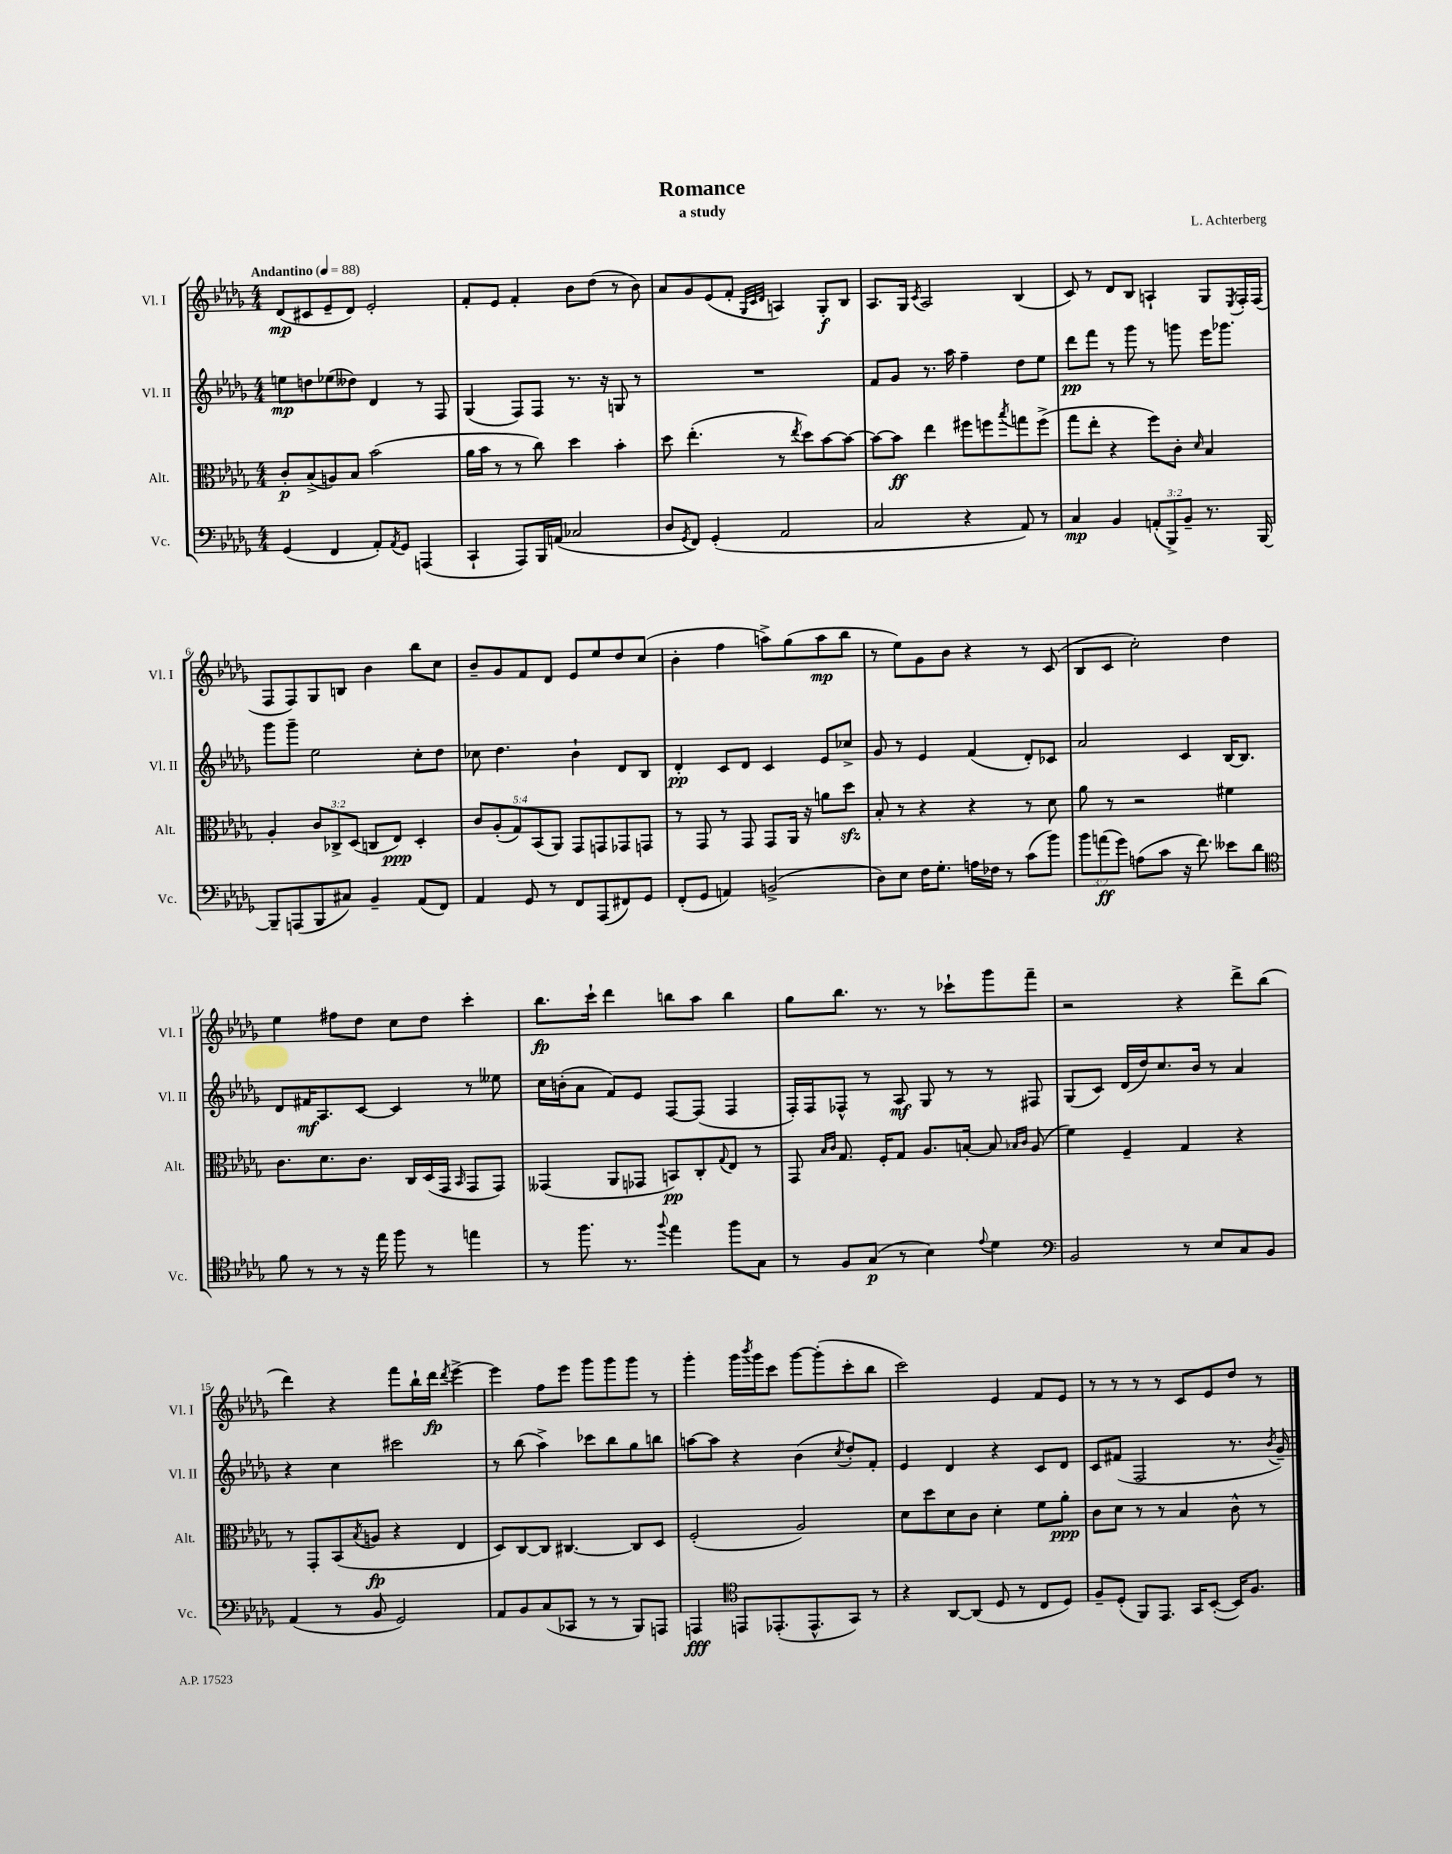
\header { title = "Romance" composer = "L. Achterberg" subtitle = "a study" }
<<
\new StaffGroup <<
\new Staff = "s0" \with { instrumentName = "Vl. I" shortInstrumentName = "Vl. I" } {
    \clef treble \key des \major \numericTimeSignature \time 4/4 \tempo "Andantino" 4 = 88
    des'8\mp( cis'8 ees'8-- des'8) ees'2-. |
    f'8-. ees'8 f'4-. bes'8 des''8( r8 bes'8) |
    aes'8 ges'8 ees'8( f'8-. \grace { ges32 c'32 des'32 } a4) ges8-.\f bes8 |
    aes8. ges16 \acciaccatura { c'8 } aes2 bes4( |
    c'8) r8 des'8 bes8 a4-! ges8 \acciaccatura { ees8 } f16-. f16( |
    f8 f8) ges8 b8 bes'4 bes''8 c''8 |
    bes'8-- ges'8 f'8 des'8 ees'8 ees''8 des''8 c''8( |
    bes'4-. f''4 a''8->) ges''8( a''8\mp bes''8 |
    r8 ees''8) ges'8 bes'8 r4 r8 c'8( |
    bes8 c'8 c''2-.) des''4 |
    ees''4 fis''8 des''8 c''8 des''8 c'''4-. |
    bes''8.\fp c'''16-! des'''4 b''8 aes''8 b''4 |
    ges''8 bes''8. r8. r8 ces'''8-! ges'''8 f'''8-- |
    r2 r4 des'''8-> bes''8( |
    des'''4) r4 f'''8 bes''16-! des'''16\fp \acciaccatura { des'''8 } ees'''4~-> |
    ees'''4 f''8 ees'''8 ges'''8 ges'''8 ges'''8 r8 |
    ges'''4-. ges'''16 \acciaccatura { bes'''8 } ges'''16 c'''8 ges'''8~ ges'''8-.( c'''8-. bes''8 |
    c'''2) ees'4 f'8 ees'8 |
    r8 r8 r8 r8 c'8 ees'8 des''8 r8 \bar "|." |
}
\new Staff = "s1" \with { instrumentName = "Vl. II" shortInstrumentName = "Vl. II" } {
    \clef treble \key des \major \numericTimeSignature \time 4/4
    e''8\mp d''8 ees''8( deses''8) des'4 r8 f8 |
    ges4( f8) f8 r8. r16 g8 r8 |
    R1 |
    f'8 ges'8 r8. aes''16 f''4-- des''8 ees''8 |
    des'''8\pp f'''8 r8 ges'''8 r8 g'''8 ees'''16 ges'''8. |
    ges'''8 ges'''8-- ees''2 c''8-. des''8 |
    ces''8 des''4. bes'4-! des'8 bes8 |
    des'4-.\pp c'8 des'8 c'4 ees'8 ces''8-> |
    ges'8 r8 ees'4 f'4( des'8-.) ces'8 |
    aes'2 c'4 bes16~ bes8. |
    des'8 fis'16\mf aes8. c'8~ c'4 r8 eeses''8 |
    c''16 b'16-.( aes'8 f'8) ees'8 f8~ f8( f4 |
    f16-.) f16 fes8-^ r8 aes8\mf ges8 r8 r8 fis8 |
    ges8( c'8) des'16( des''16) c''8. bes'16 r8 aes'4 |
    r4 c''4 cis'''2 |
    r8 bes''8( aes''4->) ces'''8 bes''8 ges''8 b''8 |
    a''8~ a''8 r4 bes'4( \acciaccatura { c''8 } des''8-.) f'8-. |
    ees'4 des'4 r4 c'8 des'8 |
    c'8 fis'8( f2 r8. \acciaccatura { bes'8 } ges'16--) \bar "|." |
}
\new Staff = "s2" \with { instrumentName = "Alt." shortInstrumentName = "Alt." } {
    \clef alto \key des \major \numericTimeSignature \time 4/4 \override Staff.TupletNumber.text = #tuplet-number::calc-fraction-text
    c'8-.\p bes8->( a8) bes8 bes'2( |
    aes'16 bes'16 r8 r8 c''8) des''4 bes'4-. |
    des''8 ees''4.-.( r8 \acciaccatura { ees''8 } des''8) bes'8~ bes'8~ |
    bes'8~ bes'8\ff ees''4 fis''8 f''8 \acciaccatura { bes''8 } g''8 f''8->( |
    ges''8 ees''8-. r4 f''8) c'8-. \grace { des'16 } bes4 |
    aes4-. \tuplet 3/2 { c'8 ces8-> des8( } c8 ees8\ppp) des4-. |
    \tuplet 5/4 { c'8 aes8-.( ges8) bes,8( aes,8) } ges,8 g,8 ges,8 g,8 |
    r8 ges,8 r8 ges,8 ges,8 aes,16 r16 a'8 des''8\sfz |
    bes8-. r8 r4 r4 r8 des'8 |
    aes'8 r8 r2 fis'4 |
    c'8. des'8. c'8. c16 des16( ges,16 \grace { bes,16 } ges,8 ges,8) |
    geses,4( aes,8 ges,8 b,8\pp) c8-. \appoggiatura { ges8 } ees8 r8 |
    ges,8 \grace { bes16 c'16 } ges8. f16-. ges8 aes8. b16~-. b8 \grace { bes16 c'16 } aes8( |
    f'4) f4-- ges4 r4 |
    r8 ges,8-. bes,8( \acciaccatura { bes8 } a8\fp r4 ees4 |
    des8) c8~ c8 cis4.~ cis8 des8 |
    f2-.( aes2) |
    des'8 des''8 des'8 c'8 des'4-. f'8 aes'8-.\ppp |
    c'8 des'8 r8 r8 bes4 c'8-^ r8 \bar "|." |
}
\new Staff = "s3" \with { instrumentName = "Vc." shortInstrumentName = "Vc." } {
    \clef bass \key des \major \numericTimeSignature \time 4/4 \override Staff.TupletNumber.text = #tuplet-number::calc-fraction-text
    ges,4( f,4 aes,8-.) \acciaccatura { aes,8 } ges,8 a,,4( |
    c,4-! aes,,8) bes,,16 a,16( ces2 |
    des8 \acciaccatura { ges,8 } f,8) ges,4-.( aes,2 |
    c2 r4 aes,8) r8 |
    c4\mp bes,4 \tuplet 3/2 { a,8-.( bes,,8->) bes,8-- } r8. bes,,16~ |
    bes,,8-- a,,8( bes,,8 cis8) bes,4-- aes,8( f,8) |
    aes,4 ges,8 r8 f,8 aes,,8( fis,8) ges,8 |
    f,8-.( ges,8 a,4) b,2->( |
    des8) ees8 f16 ges8.-. a16 fes16 r8 c'8( bes'8) |
    \tuplet 3/2 { bes'8 a'8\ff( ges'8) } a8( c'8 r16 f'8.) eeses'8 des'8 |
    \clef tenor f'8 r8 r8 r16 ees''16 f''8 r8 e''4 |
    r8 f''8. r8. \appoggiatura { f''8 } ees''4 f''8 ges8 |
    r8 f8 ges8\p( r8 bes4) \appoggiatura { ees'8 } des'4 |
    \clef bass bes,2 r8 ees8 c8 bes,8 |
    aes,4( r8 bes,8 ges,2) |
    aes,8 bes,8 c8( ces,8 r8 r8 bes,,8) a,,8 |
    a,,4\fff \clef tenor e,8 ees,8.-.( ees,8.-^ ges,8) r8 |
    r4 aes,8~ aes,8( des8 r8 c8 des8) |
    f8-- des8-.( f,8) ees,8. ges,16 bes,8~-.( bes,16) f8. \bar "|." |
}
>>
>>
